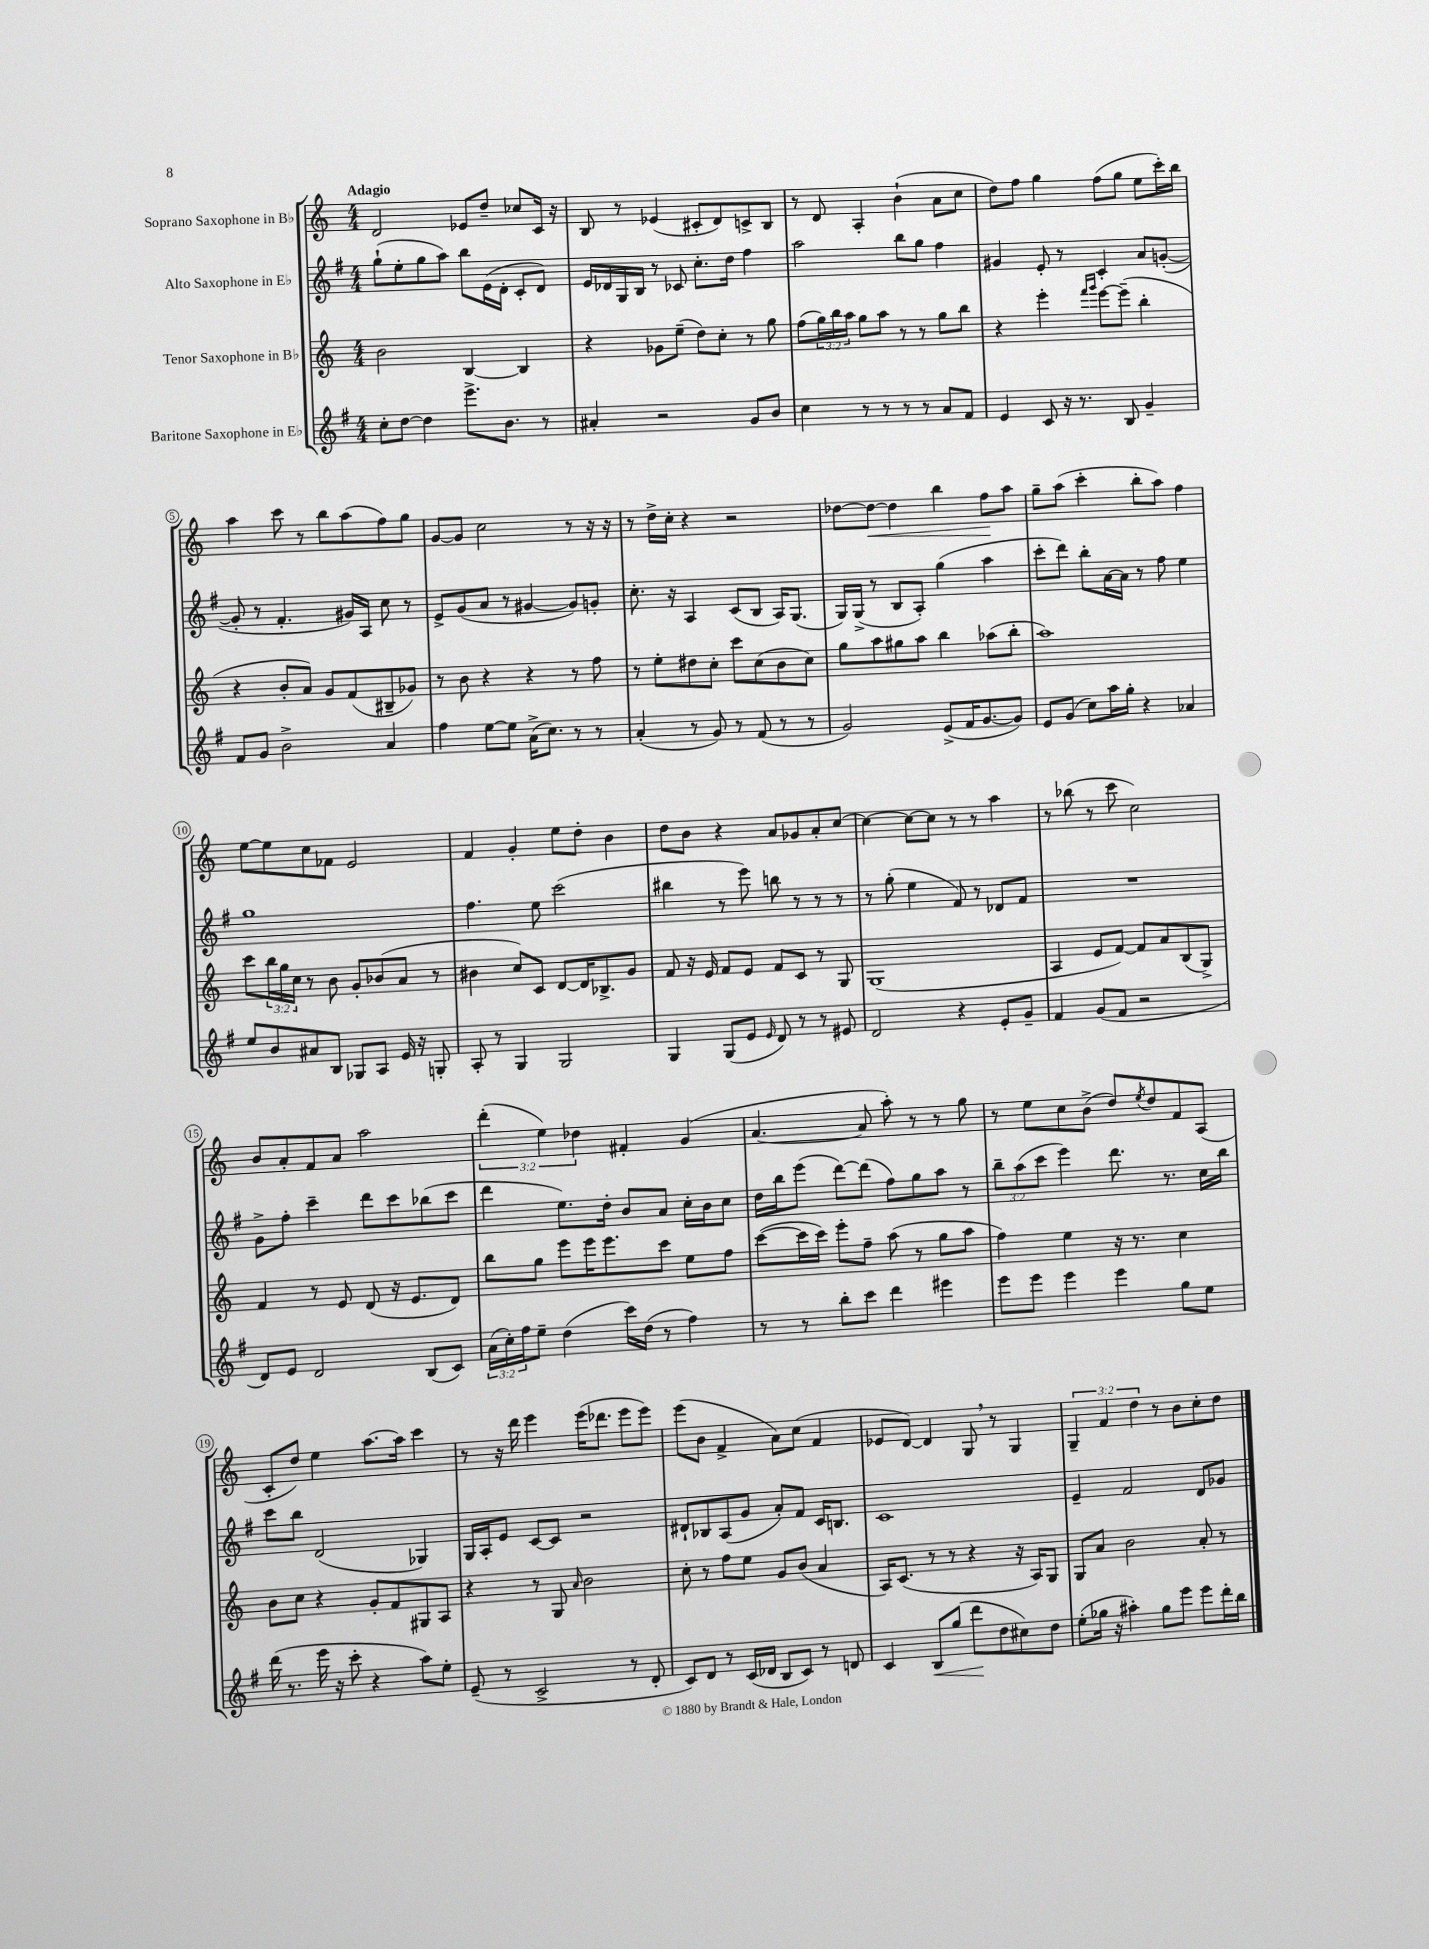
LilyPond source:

<<
\new StaffGroup <<
\new Staff = "s0" \with { instrumentName = "Soprano Saxophone in Bb" } {
    \clef treble \key c \major \numericTimeSignature \time 4/4 \override Staff.TupletNumber.text = #tuplet-number::calc-fraction-text \tempo "Adagio"
    d'2 ees'8 d''8-- ces''8 c'16 r16 |
    b8 r8 ees'4( cis'8-. d'8) c'8-> b8 |
    r8 d'8 a4-. b'4-!( a'8 c''8 |
    d''8) f''8 g''4 f''8( g''8 e''8 c'''16-.) b''16 |
    a''4 c'''8 r8 b''8 a''8( f''8) g''8 |
    g'8~ g'8 c''2 r8 r16 r16 |
    r8 d''16-> c''16-. r4 r2 |
    des''8~ des''8~\< des''4 b''4 f''8\! a''8 |
    g''8-- a''8( c'''4-. b''8-. a''8) f''4 |
    e''8~ e''8 c''8 fes'8 e'2 |
    f'4 g'4-. e''8 d''8-. b'4 |
    d''8 b'8 r4 a'8 ges'8 a'8-. c''8~ |
    c''4~ c''8~ c''8 r8 r8 a''4 |
    r8 bes''8( r8 c'''8 c''2) |
    b'8 a'8-. f'8 a'8 a''2 |
    \tuplet 3/2 { d'''4-.( e''4) des''4 } fis'4-. g'4( |
    a'4.~ a'8 a''8-.) r8 r8 g''8 |
    r8 e''8 c''8 b'8->( d''8) \acciaccatura { e''8 } d''8 f'8 a8( |
    c'8-. d''8) e''4 a''8.~ a''16 c'''4 |
    r8 r16 d'''16 e'''4 e'''16( des'''8. e'''8 e'''8) |
    e'''8( b'8 f'4-> a'8) c''8( f'4 |
    ees'8 d'8~) d'4 g8 \breathe r8 g4 |
    \tuplet 3/2 { g4-- f'4 d''4 } r8 b'8 c''8-. d''8 \bar "|." |
}
\new Staff = "s1" \with { instrumentName = "Alto Saxophone in Eb" } {
    \clef treble \key g \major \numericTimeSignature \time 4/4 \override Staff.TupletNumber.text = #tuplet-number::calc-fraction-text
    g''8-!( e''8-. g''8 a''8) b''8 e'16( d'16-. c'8-. d'8) |
    e'16 des'16 g16 b16 r8 ces'8 c''8.-. d''16 fis''4 |
    a''2 b''8 g''8 fis''4 |
    gis'4 e'8-. r8 c'4-. a'8 g'8~-.( |
    g'8-. r8 fis'4.-. gis'16) a16 c''8 r8 |
    e'8-> g'8( a'8 r8 gis'4~ gis'8) g'8-. |
    c''8.-. r16 a4 c'8( b8 a16) g8.( |
    g16) g16->( r8 b8 a8-.) g''4( a''4 |
    c'''8-. d'''8) b''8-. a'16~ a'16 r8 fis''8 e''4 |
    g''1 |
    fis''4. e''8 c'''2( |
    bis''4 r8 e'''8) b''8 r8 r8 r8 |
    r8 g''8-.( e''4 fis'8) r8 des'8 fis'8 |
    R1 |
    g'8-> fis''8-. c'''4-- d'''8 c'''8 bes''8( c'''8 |
    d'''4 e''8.) d''16-. b'8 a'8 c''16-. b'16 c''8 |
    d''16 b''16 e'''8( d'''8~) d'''8( fis''8) g''8 a''8 r8 |
    \tuplet 3/2 { b''8-- a''8( c'''8 } e'''4) d'''8. r8. c''16 b''16 |
    c'''8 b''8 d'2( ges4) |
    g16 a16-. e'8 c'8~ c'8 r2 |
    dis'8-! bes8 a8( g'8 a'8-.) fis'8 c'16 b8. |
    c'1 |
    e'4-- fis'2 d'8 ges'8 \bar "|." |
}
\new Staff = "s2" \with { instrumentName = "Tenor Saxophone in Bb" } {
    \clef treble \key c \major \numericTimeSignature \time 4/4 \override Staff.TupletNumber.text = #tuplet-number::calc-fraction-text
    b'2 b4~ b4 |
    r4 ges'8 e''8--( d''8) c''8-. r8 g''8 |
    f''8( \tuplet 3/2 { g''16) b''16 a''16 } g''8 a''8 r8 r8 g''8 b''8 |
    r4 e'''4-. \grace { f'''16 g'''16 } e'''8~ e'''8--( b''4-. |
    r4 b'8-. a'8) g'8 f'8( bis8-- ges'8) |
    r8 b'8 r4 r4 r8 f''8 |
    r8 e''8-. dis''8 c''8-. c'''8 c''8( b'8 c''8) |
    g''8 a''8 gis''8 a''8 b''4 aes''8( b''8-. |
    a''1) |
    c'''8 \tuplet 3/2 { b''16 g''16 c''16 } r8 b'8 g'8-. bes'8( a'8 r8 |
    bis'4 c''8) c'8 d'8~ d'16 bes8.-> g'8 |
    f'8 r16 e'16 f'8 e'8 f'8 c'8 r8 g8 |
    g1( |
    a4 e'8 f'8~) f'8 a'8 b8( g8->) |
    f'4 r8 e'8 d'8( r16 e'8. d'8) |
    b''8 g''8 e'''8 e'''16 e'''8. c'''8 e''8 f''8 |
    c'''8~( c'''16 c'''16) e'''8-. f''8-- a''8( r8 g''8 a''8 |
    f''4) e''4 r16 r8. c''4 |
    b'8 c''8 r4 g'8-. f'8 gis8 a8 |
    r4 r8 g8 \grace { a'16 } b'2 |
    c''8-. r8 f''8 e''8 g'8 b'8( a'4 |
    a16) c'8.( r8 r8 r4 r16 a16) g8 |
    g8 a'8 b'2 a'8-. r8 \bar "|." |
}
\new Staff = "s3" \with { instrumentName = "Baritone Saxophone in Eb" } {
    \clef treble \key g \major \numericTimeSignature \time 4/4 \override Staff.TupletNumber.text = #tuplet-number::calc-fraction-text
    c''8-. d''8~ d''4 e'''8.-> b'8. r8 |
    ais'4-. r2 g'8 b'8 |
    c''4 r8 r8 r8 r8 a'8 fis'8 |
    e'4 c'8 r16 r8. b8 g'4-- |
    fis'8 g'8 b'2-> a'4 |
    fis''4 e''8~ e''8 a'16->( c''8.) r8 r8 |
    a'4-.( r8 g'8) r8 fis'8( r8 r8 |
    g'2) e'8->( fis'16 g'8.~ g'8) |
    e'8 g'8( c''8) a''16 g''16-. r4 aes'4 |
    e''8 b'8 ais'8 b8 ges8 a8 e'16 r16 g8-. |
    a8-. r8 g4 g2 |
    g4 g8( e'8 \grace { e'16 } d'8) r8 r8 eis'8 |
    d'2 r4 e'8-. g'8-- |
    fis'4 g'8( fis'8 r2 |
    d'8) e'8 d'2 b8( c'8) |
    \tuplet 3/2 { a'16( c''16-.) fis''16 } e''8-- d''4( c'''16) d''16( r8 fis''4) |
    r8 r8 b''8-. c'''8 d'''4 eis'''4 |
    e'''8 e'''8 e'''4 e'''4 g''8 e''8 |
    d'''16( r8. e'''16 r16 c'''8-. r4 a''8) e''8-. |
    e'8--( r8 c'2-> r8 d'8-. |
    c'8) d'8 r8 c'16( des'16 b8 c'8) r8 d'8 |
    c'4 b8\< g''8( d'''8\! d''8 cis''8) d''8 |
    e''8-.( ges''16 r16 ais''4-.) ges''8 e'''8 e'''8 d'''16-. b''16 \bar "|." |
}
>>
>>
\layout { \context { \Score \override BarNumber.stencil = #(make-stencil-circler 0.1 0.3 ly:text-interface::print) } }
